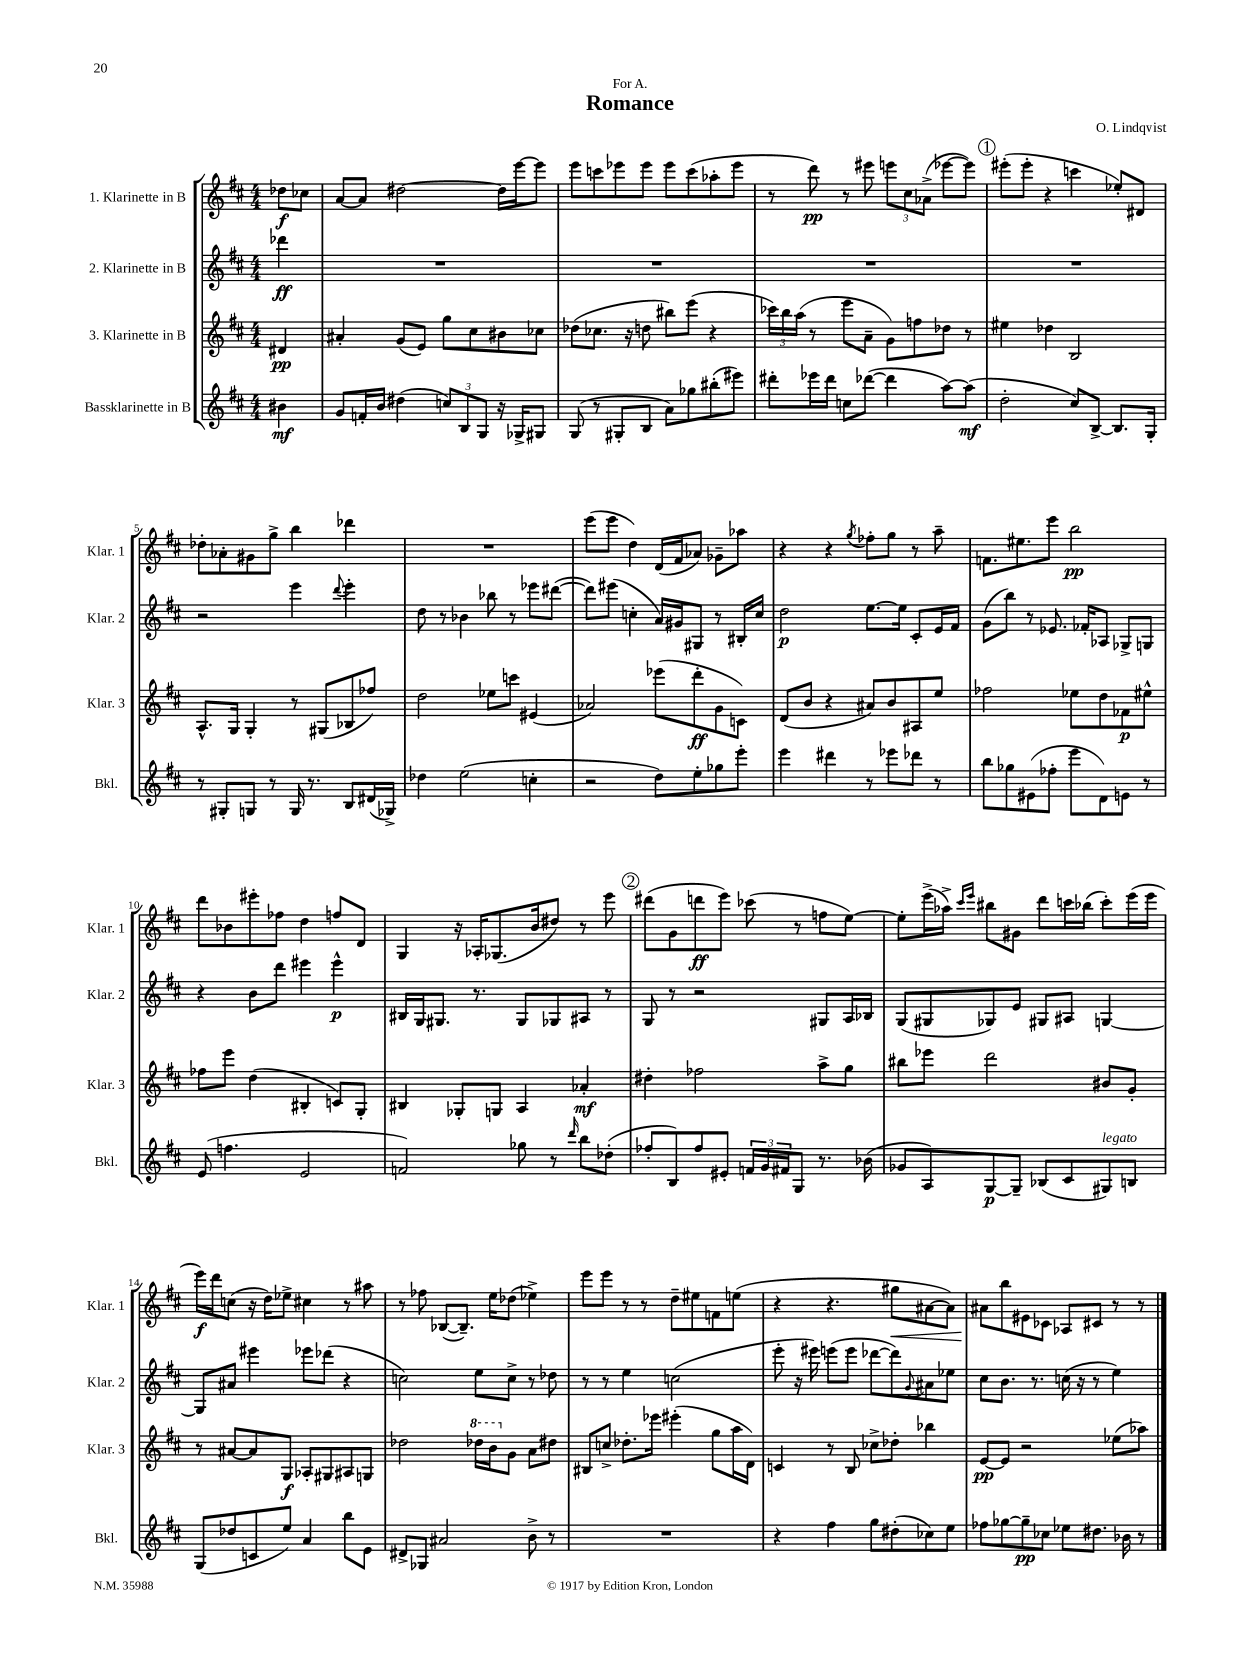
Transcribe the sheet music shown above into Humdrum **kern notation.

**kern	**kern	**kern	**kern
*staff4	*staff3	*staff2	*staff1
*clefG2	*clefG2	*clefG2	*clefG2
*k[f#c#]	*k[f#c#]	*k[f#c#]	*k[f#c#]
*M4/4	*M4/4	*M4/4	*M4/4
4b#\	4d#/	4ddd-\	8dd-\L
.	.	.	8cc-\J
=	=	=	=
8g/L	4a#'/	1r	[8a/L
16f'/L	.	.	8a/]J
16b/JJ	.	.	.
(4dd#\	(8g/L	.	[2dd#\
.	8e/J)	.	.
12cc/L)	8gg\L	.	.
12B/	.	.	.
.	8cc#\	.	.
12G/J	.	.	.
16r	8b#\	.	16dd#\]LL
16G-^/LK	.	.	[16eee\J
8G#/J	8cc-\J	.	8eee\]J
=	=	=	=
(8G/	(8dd-\L	1r	8eee\L
8r	8.cc-\J	.	8ccc\
8G#'/L	.	.	8eee-\
.	16r	.	.
8B/J	8dd\	.	8eee-\J
8a\L)	8bb#\L)	.	8eee-\L
8gg-\	(8eee\J	.	(8ccc\
(8bb#'\	4r	.	8aa-'\
8eee#\J)	.	.	8eee-\J
=	=	=	=
8ddd#'\L	24ccc-\LL)	1r	8r
.	24bb\	.	.
.	(24aa\JJ	.	.
16eee-\L	8r	.	8ddd\)
16ddd#\JJ	.	.	.
8cc\L	8eee\L	.	8r
([8ddd-\J	8a~\J	.	8eee#\
4ddd-\]	8g\L)	.	12eee\L
.	.	.	12cc#\
.	8ff\	.	.
.	.	.	(12a-^\J
[8aa\L)	8dd-\J	.	[8eee-\L
(8aa\]J	8r	.	8eee-\]J)
=	=	=	=
2dd'\	4ee#\	1r	(8eee#'\L
.	.	.	8eee#'\J
.	4dd-\	.	4r
8cc#/L)	2B/	.	4ccc\
[8B^/J	.	.	.
8.B/]L	.	.	8ee-'/L)
.	.	.	8d#/J
16G'/Jk	.	.	.
=	=	=	=
8r	8.A^^/L	2r	8dd-'\L
8G#'/L	.	.	8a-'\
.	16G/Jk	.	.
8G/J	4G'/	.	8g#\
8r	.	.	8gg^\J
16G/	8r	4eee\	4bb\
8.r	.	.	.
.	(8G#/L	.	.
.	.	8qqddd/	.
8B/L	8B-/	4eee'\	4ddd-\
(16d#/L	8ff-/J)	.	.
16G-^/JJ)	.	.	.
=	=	=	=
4dd-\	2dd\	8dd\	1r
.	.	8r	.
(2ee\	.	4b-\	.
.	8ee-\L	8bb-\	.
.	8ccc\J	8r	.
4cc'\	(4e#/	8eee-\L	.
.	.	([8ddd#\J	.
=	=	=	=
2r	2a-/)	8ddd#\]L)	(8eee\L
.	.	(8eee#\J	8eee\J
.	.	4cc'\	4dd\)
8dd\L)	(8eee-\L	16a/LL)	(16d/LL
.	.	16g#/J	16f#/J
8ee'\	8ddd'\	8G#/J	8a-/J)
8gg-\	8g\	8r	8g-~\L
8eee'\J	8c\J)	16B#'/LL	8aa-\J
.	.	16cc/JJ	.
=	=	=	=
4eee\	(8d/L	2dd\	4r
.	8b/J	.	.
4ddd#\	4r	.	4r
.	.	.	8qgg/
8r	8a#/L)	[8.ee\L	8ff-'\L
8eee-\L	8b/	.	8gg\J
.	.	16ee\]Jk	.
8ddd-\J	8A#/	8c#'/L	8r
8r	8ee/J	16e/L	8aa~\
.	.	16f#/JJ	.
=	=	=	=
8bb\L	2ff-\	(8g\L	8.f\L
8gg-\	.	8bb\J)	.
.	.	.	8.ee#\
(8e#\	.	8r	.
8ff-'\J	.	8.e-/	8eee\J
8eee\L	8ee-\L	.	2bb\
.	.	16f-'/LK	.
8d\)	8dd\	8A-/J	.
8e\J	8f-\	8G-^/L	.
8r	8ee#^^\J	8G/J	.
=	=	=	=
(8e/	8ff-\L	4r	8ddd\L
4.ff\	8eee\J	.	8b-\
.	(4dd\	8b\L	8eee#'\
.	.	8ddd\J	8ff-\J
2e/	4B#'/	4eee#\	4dd\
.	8c/L)	4eee#^^\	8ff/L
.	8G'/J	.	8d/J
=	=	=	=
2f/)	4B#/	16B#/LL	4G/
.	.	16G/J	.
.	.	8.G#/J	.
.	8G-'/L	.	16r
.	.	8.r	16A-'/LK
.	8G/J	.	(8.G-/
8gg-\	4A/	8G#/L	.
.	.	.	16b/k
8r	.	8G-/	8dd#/J)
16qqddd/	.	.	.
8bb\L	4a-'/	8A#/J	8r
(8dd-'\J	.	8r	8eee\
=	=	=	=
8ff-'/L	4dd#'\	8G/	(8ddd#\L
8B/)	.	8r	8g\
8ff-/	2ff-\	2r	8ddd\
8e#'/J	.	.	8eee\J)
24f/LL	.	.	(8ccc-\
24g/	.	.	.
24f#/J	.	.	.
8G/J	.	.	8r
8.r	8aa^\L	8G#/L	8ff\L
.	8gg\J	16A/L	[8ee\J)
(16b-\	.	16B-/JJ	.
=	=	=	=
8g-/L	8bb#\L	(8G/L	8ee'\]L
8A/)	8eee-\J	8G#/	(16eee^\L
.	.	.	16aa-^\JJ)
.	.	.	16qqccc#/LL
.	.	.	16qqeee/JJ
[8G/	2ddd\	8G-/)	8bb#\L
8G~/]J	.	8e/J	8g#\J
(8B-/L	.	8G#/L	8ddd\L
8c#/	.	8A#/J	16ccc\L
.	.	.	(16bb-\JJ
8G#/)	8b#/L	[4G/	8ccc'\L)
8B/J	8g'/J	.	(16eee\L
.	.	.	16eee\JJ
=	=	=	=
(8G/L	8r	8G/]L	16eee\LL)
.	.	.	16ddd\J
8dd-/	[8a#/L	8a#/J	(8cc\J
8c/	8a#/]	4eee#\	16r
.	.	.	16dd\LK)
8ee/J)	8G/J	.	8ee-^\J
4a/	8A-'/L	8eee-\L	4cc#\
.	8G#/	(8ddd-\J	.
8bb\L	8A#/	4r	8r
8e\J	8G/J	.	8aa#\
=	=	=	=
8d#^/L	2dd-\	2cc\)	8r
8G-/J	.	.	8ff-\
2a#/	.	.	([8B-/L
.	.	.	8.B-~/]J)
.	16ddd-\LL	8ee\L	.
.	16bb\J	.	16ee\LK
.	8g\J	8cc^\J	(8dd-\J
8b^\	8a\L	8r	4ee-^\)
8r	8dd#\J	8dd-\	.
=	=	=	=
1r	8B#/L	8r	8eee\L
.	8cc^/J	8r	8eee\J
.	8.dd-'\L	4ee\	8r
.	.	.	8r
.	16eee-\Jk	.	.
.	(4eee#'\	(2cc\	8dd~\L
.	.	.	8ee#\
.	8gg\L	.	8f\
.	16aa\L	.	(8ee\J
.	16d\JJ)	.	.
=	=	=	=
4r	4c/	8eee'\	4r
.	.	16r	.
.	.	16eee#\)	.
4ff#\	8r	(8eee\L	4.r
.	8B/	8eee\J	.
8gg\L	8cc-^\L	[8ddd-\L	.
(8dd#'\	8dd-'\J	8ddd-\])	8gg#\L
.	.	8qqg/	.
8cc-\)	4bb-\	8a#\	[8a#\
8ee\J	.	8ee-\J	8a#\]J)
=	=	=	=
8ff-\L	[8e/L	8cc#\L	8a#\L
[8gg-\	8e/]J	8.b\J	8bb\
8gg-~\]	2r	.	8e#\
.	.	8.r	.
8cc-\J	.	.	8c-\J
8ee-\L	.	(16cc\	8A-/L
.	.	16r	.
8.dd#\J	.	8r	8c#/J
.	(8ee-\L	4ee\)	8r
16b-\	.	.	.
8r	8aa-\J)	.	8r
==	==	==	==
*-	*-	*-	*-
